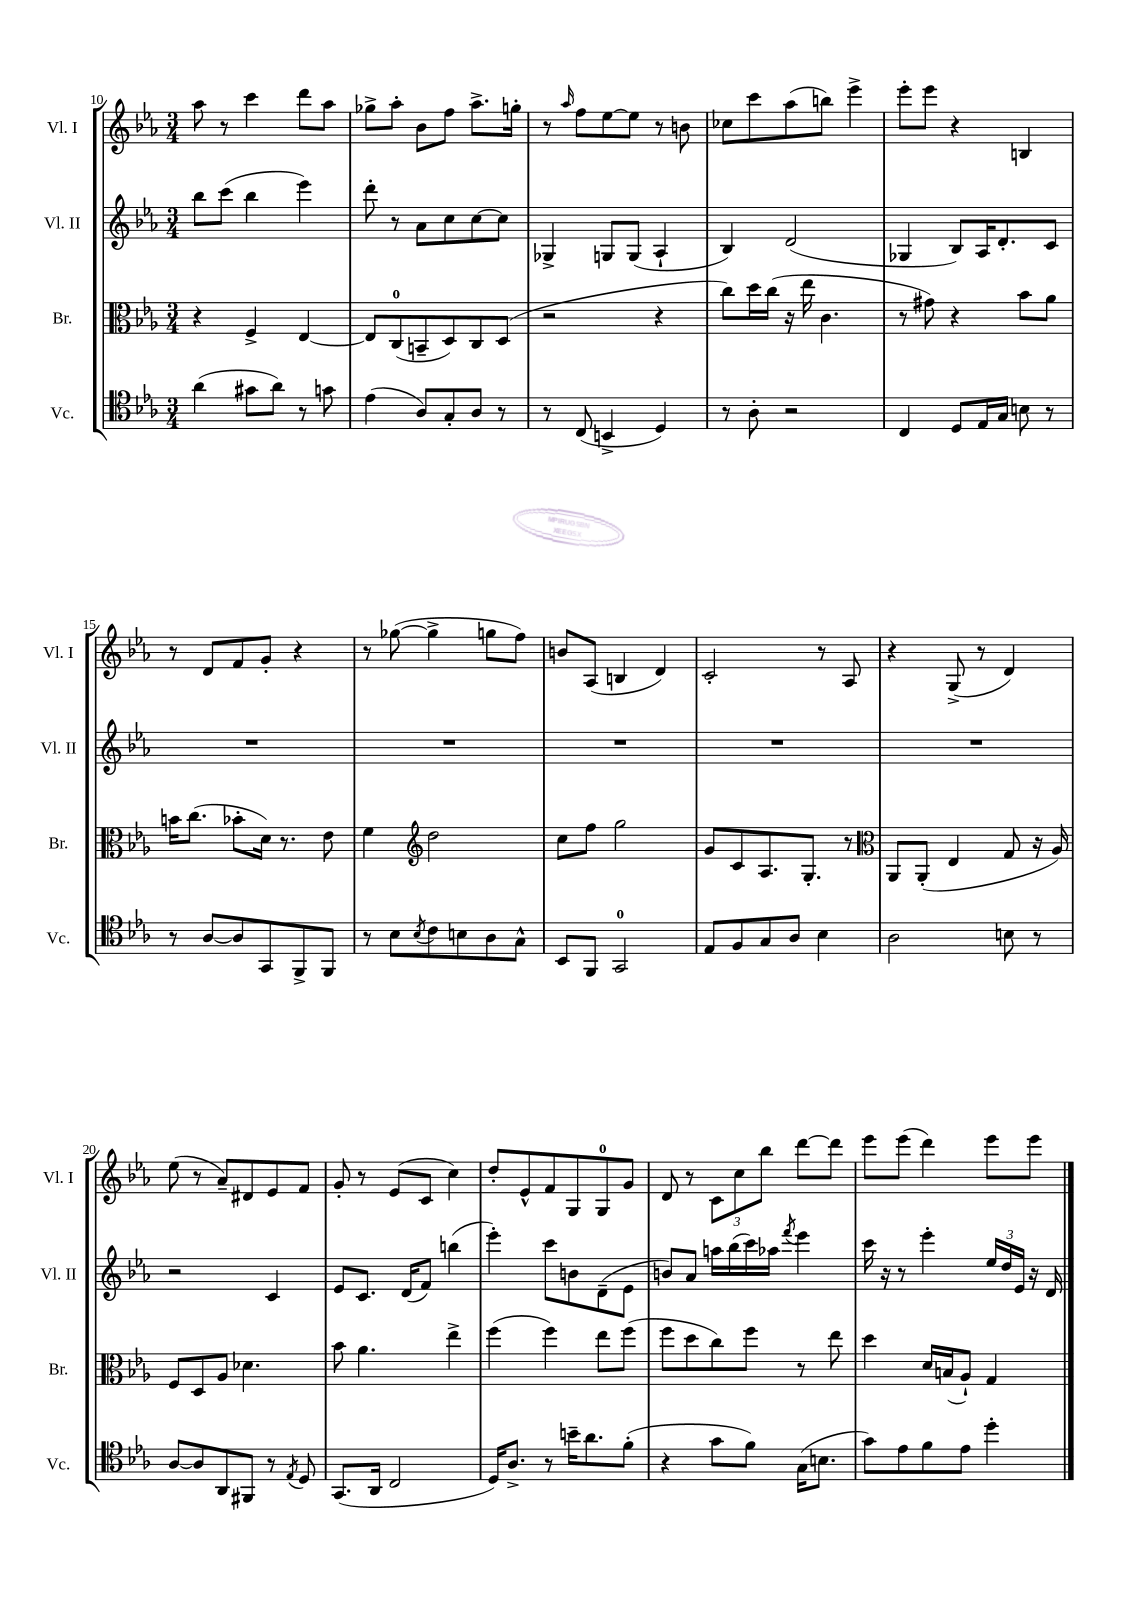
<<
\new StaffGroup <<
\new Staff = "s0" \with { instrumentName = "Vl. I" shortInstrumentName = "Vl. I" } {
    \clef treble \key ees \major \numericTimeSignature \time 3/4
    aes''8 r8 c'''4 d'''8 aes''8 |
    ges''8-> aes''8-. bes'8 f''8 aes''8.-> g''16-. |
    r8 \grace { aes''16 } f''8 ees''8~ ees''8 r8 b'8 |
    ces''8 c'''8 aes''8( b''8) ees'''4-> |
    ees'''8-. ees'''8 r4 b4 |
    r8 d'8 f'8 g'8-. r4 |
    r8 ges''8~( ges''4-> g''8 f''8) |
    b'8 aes8( b4 d'4) |
    c'2-. r8 aes8 |
    r4 g8->( r8 d'4) |
    ees''8( r8 aes'8--) dis'8 ees'8 f'8 |
    g'8-. r8 ees'8( c'8 c''4) |
    d''8-. ees'8-^ f'8 g8 g8-0 g'8 |
    d'8 r8 \tuplet 3/2 { c'8 c''8 bes''8 } d'''8~ d'''8 |
    ees'''8 ees'''8( d'''4) ees'''8 ees'''8 \bar "|." |
}
\new Staff = "s1" \with { instrumentName = "Vl. II" shortInstrumentName = "Vl. II" } {
    \clef treble \key ees \major \numericTimeSignature \time 3/4
    bes''8 c'''8( bes''4 ees'''4) |
    d'''8-. r8 aes'8 c''8 c''8~ c''8 |
    ges4-> g8 g8( aes4-! |
    bes4) d'2( |
    ges4 bes8) aes16 d'8.-. c'8 |
    R2. |
    R2. |
    R2. |
    R2. |
    R2. |
    r2 c'4 |
    ees'8 c'8. d'16( f'8) b''4( |
    ees'''4-.) c'''8 b'8 d'8--( ees'8 |
    b'8) aes'8 a''16 bes''16( c'''16) aes''16 \acciaccatura { f'''8 } ees'''4 |
    c'''16 r16 r8 ees'''4-. \tuplet 3/2 { ees''16 d''16 ees'16 } r16 d'16 \bar "|." |
}
\new Staff = "s2" \with { instrumentName = "Br." shortInstrumentName = "Br." } {
    \clef alto \key ees \major \numericTimeSignature \time 3/4
    r4 f4-> ees4~ |
    ees8 c8-0( b,8-- d8) c8 d8( |
    r2 r4 |
    c''8) d''16 c''16( r16 ees''16 c'4. |
    r8 gis'8) r4 bes'8 aes'8 |
    b'16 c''8.( bes'8-. d'16) r8. ees'8 |
    f'4 \clef treble d''2 |
    c''8 f''8 g''2 |
    g'8 c'8 aes8. g8.-. r8 |
    \clef alto aes,8 aes,8-.( ees4 g8 r16 aes16) |
    f8 d8 aes8 des'4. |
    bes'8 aes'4. ees''4-> |
    f''4( f''4) ees''8 f''8( |
    f''8 d''8 c''8) f''8 r8 ees''8 |
    d''4 d'16 b16( aes8-!) g4 \bar "|." |
}
\new Staff = "s3" \with { instrumentName = "Vc." shortInstrumentName = "Vc." } {
    \clef tenor \key ees \major \numericTimeSignature \time 3/4
    aes'4( gis'8 aes'8) r8 g'8 |
    ees'4( aes8) g8-. aes8 r8 |
    r8 c8( b,4-> d4) |
    r8 aes8-. r2 |
    c4 d8 ees16 g16 b8 r8 |
    r8 aes8~ aes8 g,8 f,8-> f,8 |
    r8 bes8 \acciaccatura { bes8 } c'8 b8 aes8 g8-^ |
    bes,8 f,8 g,2-0 |
    ees8 f8 g8 aes8 bes4 |
    aes2 b8 r8 |
    aes8~ aes8 aes,8 fis,8 r8 \acciaccatura { ees8 } d8 |
    g,8.( aes,16 c2 |
    d16) aes8.-> r8 b'16-- aes'8. f'8-.( |
    r4 g'8 f'8) g16( b8. |
    g'8) ees'8 f'8 ees'8 d''4-. \bar "|." |
}
>>
>>
\layout { \context { \Score currentBarNumber = #10 } }
